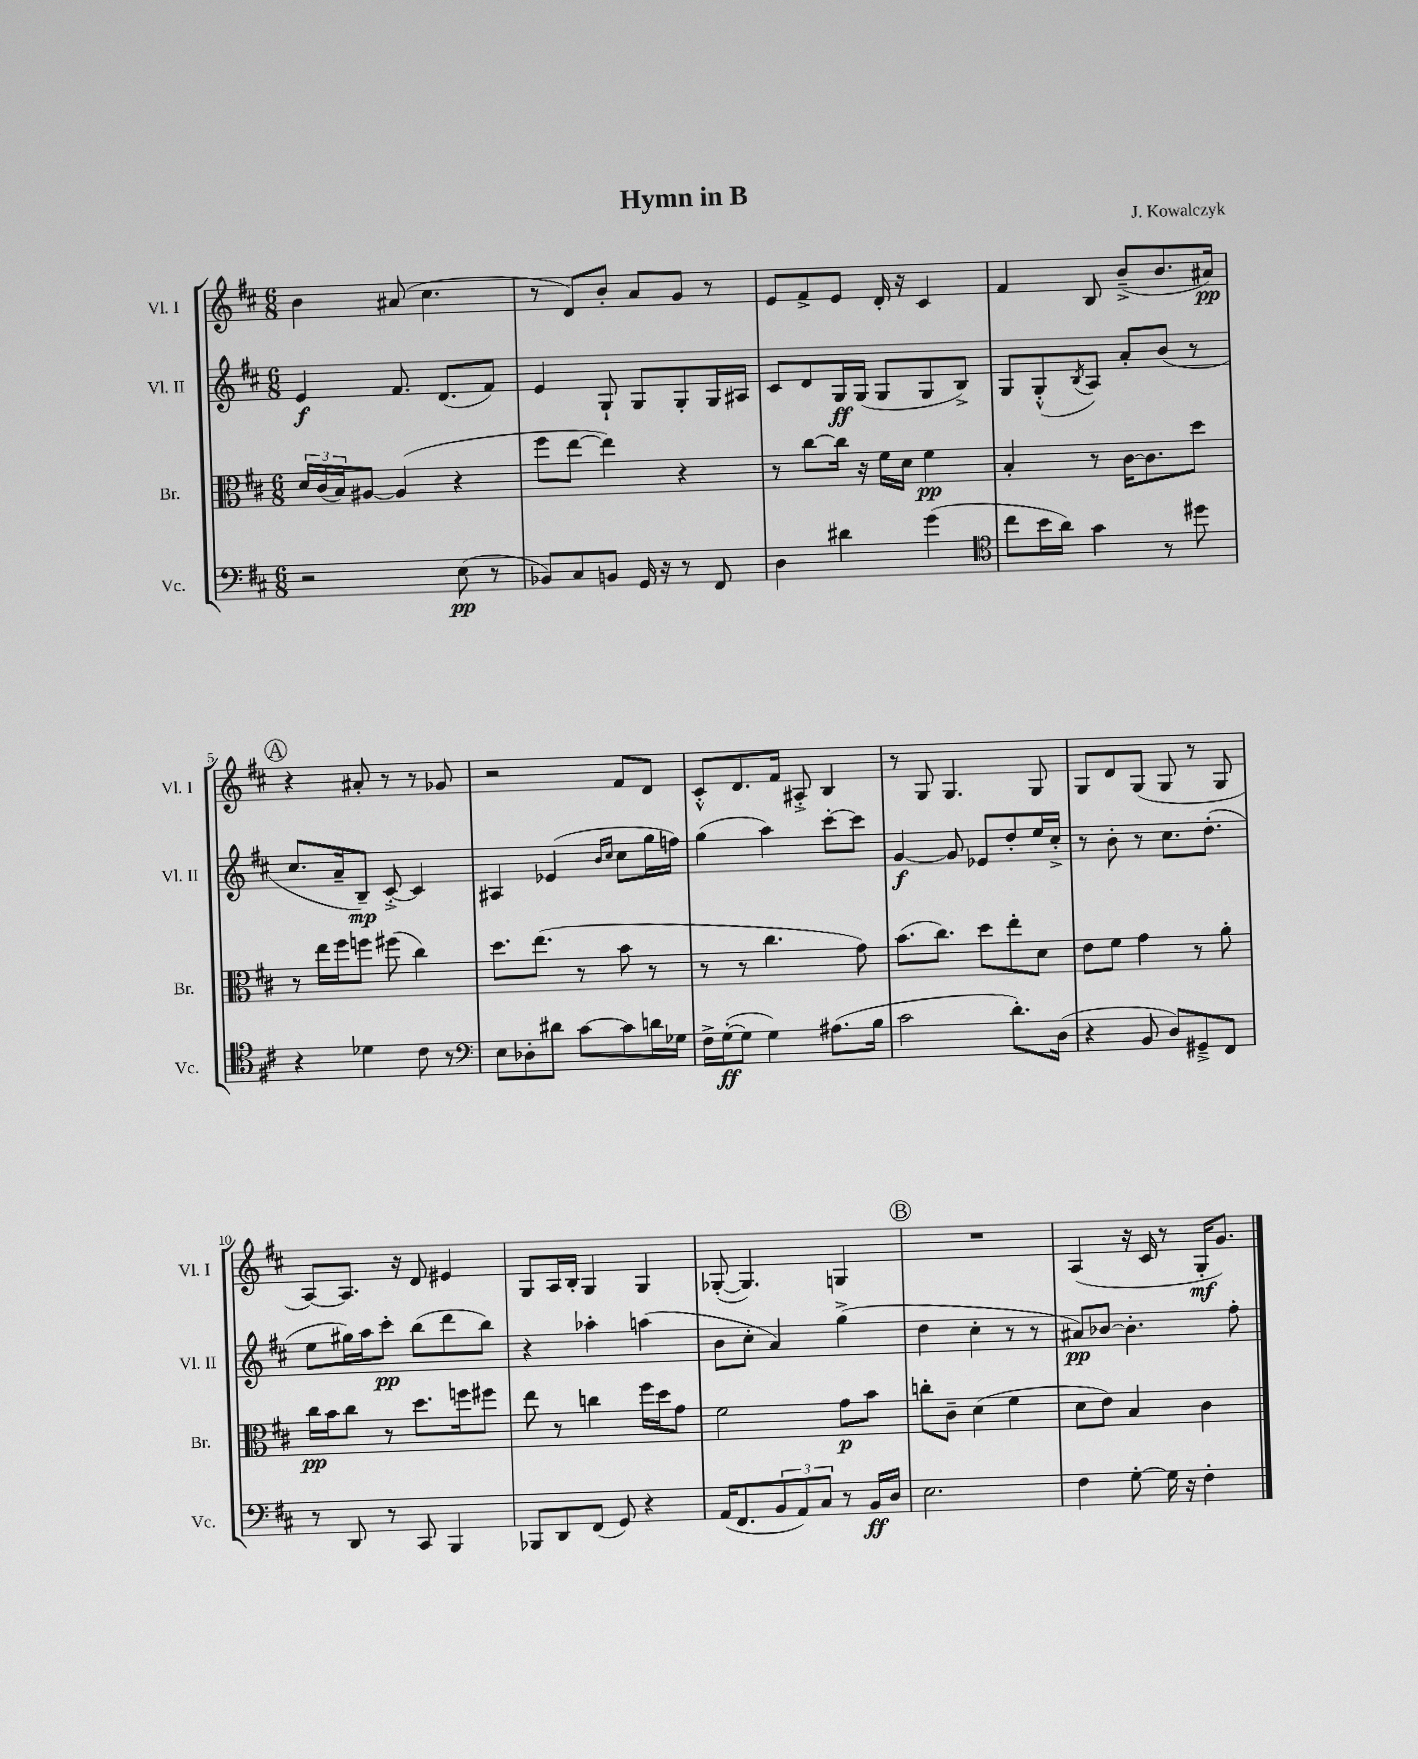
\header { title = "Hymn in B" composer = "J. Kowalczyk" }
<<
\new StaffGroup <<
\new Staff = "s0" \with { instrumentName = "Vl. I" shortInstrumentName = "Vl. I" } {
    \clef treble \key d \major \numericTimeSignature \time 6/8
    b'4 ais'8( cis''4. |
    r8 d'8) b'8-. a'8 g'8 r8 |
    e'8 fis'8-> e'8 d'16-. r16 cis'4 |
    fis'4 b8 b'8--->( b'8. ais'16\pp) |
    \mark \markup { \circle "A" } r4 ais'8-. r8 r8 ges'8 |
    r2 fis'8 d'8 |
    cis'8-.-^ d'8. fis'16 ais8-.-> b4 |
    r8 g8 g4. g8 |
    g8 d'8 g8( g8 r8 g8 |
    a8~) a8. r16 d'8 eis'4 |
    g8 a16 b16-. g4 g4 |
    ges8~-.( ges4.) g4 |
    \mark \markup { \circle "B" } R2. |
    a4( r16 cis'16 r8 g16-.\mf g'8.) \bar "|." |
}
\new Staff = "s1" \with { instrumentName = "Vl. II" shortInstrumentName = "Vl. II" } {
    \clef treble \key d \major \numericTimeSignature \time 6/8
    e'4\f fis'8. d'8.( fis'8) |
    e'4 g8-! g8 g8-. g16 ais16 |
    cis'8 d'8 g16\ff g16( g8 g8 b8->) |
    g8 g8-.-^( \acciaccatura { b8 } a8) a'8-. b'8( r8 |
    \mark \markup { \circle "A" } cis''8. a'16-- b8--\mp) cis'8~-.-> cis'4 |
    ais4 ees'4( \grace { b'16 cis''16 } cis''8 g''16 f''16) |
    g''4( a''4) cis'''8~-. cis'''8 |
    g'4~\f g'8 ees'8 d''8-. e''16 cis''16-.-> |
    r8 b'8-. r8 cis''8. d''8.-.( |
    e''8 gis''16) a''16 cis'''8-.\pp b''8( d'''8 b''8) |
    r4 aes''4-. a''4( |
    b'8 cis''8-. a'4) g''4->( |
    \mark \markup { \circle "B" } d''4 cis''4-. r8 r8 |
    ais'8\pp) bes'8~ bes'4.-. fis''8-. \bar "|." |
}
\new Staff = "s2" \with { instrumentName = "Br." shortInstrumentName = "Br." } {
    \clef alto \key d \major \numericTimeSignature \time 6/8
    \tuplet 3/2 { d'16 cis'16( b16) } ais8~ ais4( r4 |
    fis''8 e''8~ e''4) r4 |
    r8 cis''8~ cis''16 r16 fis'16 d'16 fis'4\pp |
    b4-. r8 cis'16~ cis'8. d''8 |
    \mark \markup { \circle "A" } r8 e''16 fis''16 f''8 fis''8( cis''4) |
    d''8. e''8.( r8 b'8 r8 |
    r8 r8 cis''4. g'8) |
    b'8.( cis''8.) d''8 e''8-. d'8 |
    e'8 fis'8 g'4 r8 a'8-. |
    cis''16\pp b'16 cis''8 r8 d''8. f''16 fis''8 |
    e''8 r8 c''4 fis''16 d''16 g'8 |
    fis'2 g'8\p b'8 |
    \mark \markup { \circle "B" } c''8-. cis'8-- d'4( fis'4 |
    d'8 e'8) b4 cis'4 \bar "|." |
}
\new Staff = "s3" \with { instrumentName = "Vc." shortInstrumentName = "Vc." } {
    \clef bass \key d \major \numericTimeSignature \time 6/8
    r2 e8\pp( r8 |
    bes,8) cis8 b,8 g,16 r16 r8 fis,8 |
    d4 dis'4 g'4( |
    \clef tenor cis''8 b'16 a'16) g'4 r8 dis''8 |
    \mark \markup { \circle "A" } r4 des'4 cis'8 r8 |
    \clef bass e8 des8-. dis'8 cis'8~ cis'8 d'16 ges16 |
    fis16-> g16~-.\ff( g8 g4) ais8.( b16 |
    cis'2 d'8.-.) d16( |
    r4 b,8 d8) gis,8---> fis,8 |
    r8 d,8 r8 cis,8 b,,4 |
    bes,,8 d,8 fis,8( g,8) r4 |
    a,16( fis,8. \tuplet 3/2 { b,8 a,8) cis8 } r8 b,16\ff d16 |
    \mark \markup { \circle "B" } e2. |
    fis4 g8~-. g16 r16 fis4-. \bar "|." |
}
>>
>>
